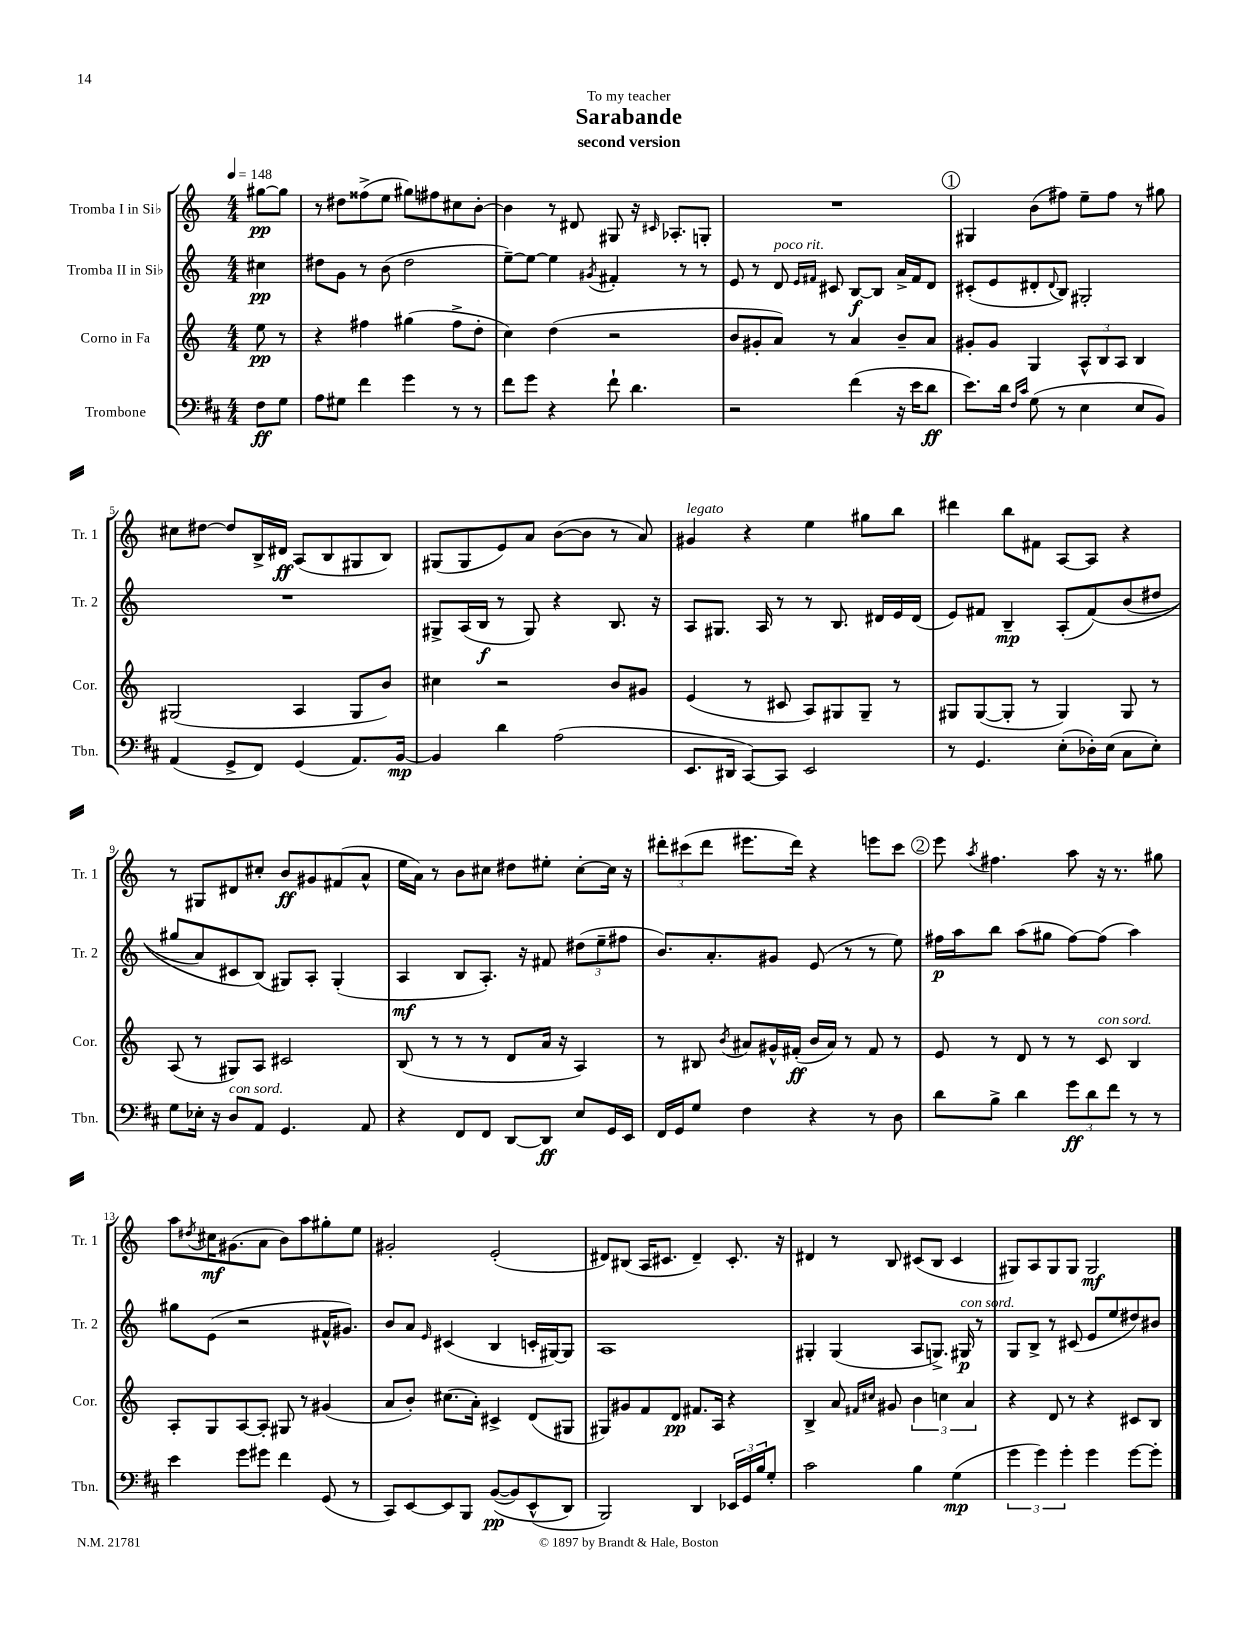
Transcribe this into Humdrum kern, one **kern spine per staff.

**kern	**kern	**kern	**kern
*staff4	*staff3	*staff2	*staff1
*clefF4	*clefG2	*clefG2	*clefG2
*k[f#c#]	*k[]	*k[]	*k[]
*M4/4	*M4/4	*M4/4	*M4/4
*MM148	*MM148	*MM148	*MM148
8F#\L	8ee\	4cc#\	[8gg#\L
8G\J	8r	.	8gg#\]J
=	=	=	=
8A\L	4r	8dd#\L	8r
8G#\J	.	8g\J	8dd#\L
4f#\	4ff#\	8r	(8ff##^\
.	.	(8b\	8ee\J
4g\	(4gg#\	2dd#\	8gg#\L)
.	.	.	8ff#\
8r	8ff#^\L	.	8cc#\
8r	8dd'\J	.	[8b'\J
=	=	=	=
8f#\L	4cc\)	[8ee~\L)	4b\]
8g\J	.	8ee\_J	.
4r	(4dd\	4ee\]	8r
.	.	.	8d#/
.	.	8qg#/	.
8f#`\	2r	4f#'/	8G#/
4.d\	.	.	16r
.	.	.	16qqc#/
.	.	.	8.A-'/L
.	.	8r	.
.	.	8r	8G'/J
=	=	=	=
2r	8b/L	8e/	1r
.	8g#'/	8r	.
.	8a/J)	8d/	.
.	.	16qqe/LL	.
.	.	16qqf#/JJ	.
.	8r	8c#/	.
(4f#\	4a/	[8B/L	.
.	.	8B/]J	.
16r	8b~/L	16a^/LL	.
16e\LK	.	16f#/J	.
8d\J	8a/J	8d/J	.
=	=	=	=
8.e\L)	8g#'/L	(8c#'/L	4G#/
.	8g#/J	8e/	.
16d\Jk	.	.	.
16qqF#/LL	.	.	.
16qqc#/JJ	.	.	.
(8G\	4G/	8d#'/	(8b\L
.	.	8qqd#/	.
8r	.	8B/J)	8ff#\J)
4E\	12A^^/L	2G#'/	8ee~\L
.	12B/	.	.
.	.	.	8ff#\J
.	12A/J	.	.
8E/L	4B/	.	8r
8BB/J)	.	.	8gg#\
=	=	=	=
(4AA/	(2G#/	1r	8cc#\L
.	.	.	[8dd#\J
8GG^/L	.	.	8dd#/]L
8FF#/J)	.	.	16B^/L
.	.	.	16d#/JJ
(4GG/	4A/	.	(8A/L
.	.	.	8B/
8.AA/L)	8G#/L	.	8G#/
.	8b/J)	.	8B/J)
[16BB/Jk	.	.	.
=	=	=	=
4BB/]	4cc#\	8G#^/L	(8G#/L
.	.	(16A/L	8G#/
.	.	16B/JJ	.
4d\	2r	8r	8e/)
.	.	8G#/)	8a/J
(2A\	.	4r	([8b\L
.	.	.	8b\]J
.	8b/L	8.B/	8r
.	8g#/J	.	8a/)
.	.	16r	.
=	=	=	=
8.EE/L	(4e/	8A/L	4g#/
.	.	8.G#/J	.
16DD#/Jk	.	.	.
[8CC#/L)	8r	.	4r
.	.	16A/	.
8CC#/]J	8c#/	8r	.
2EE/	8A/L)	8r	4ee\
.	8G#/	8.B/	.
.	8G#~/J	.	8gg#\L
.	.	16d#/LL	.
.	8r	16e/	8bb\J
.	.	(16d#/JJ	.
=	=	=	=
8r	8G#/L	8e/L)	4ddd#\
4.GG/	([8G#/	8f#/J	.
.	8G#'/]J	4B~/	8bb\L
.	8r	.	8f#\J
(8E'\L	4G#/)	(8A'/L	[8A/L
16D-'\L)	.	&(8f#/)	8A/]J
(16E\JJ	.	.	.
8C#\L	8G#/	(8b/	4r
8E'\J)	8r	8dd#/J	.
=	=	=	=
8G\L	(8A/	8gg#/L	8r
16E-'\Jk	8r	8a/)	8G#/L
16r	.	.	.
8D/L	8G#/L)	8c#/	8d#/
8AA/J	8A/J	(8B/J&)	8cc#'/J
4.GG/	2c#/	8G#/L)	8b/L
.	.	8A'/J	8g#/
.	.	(4G#'/	(8f#/
8AA/	.	.	8a^^/J
=	=	=	=
4r	(8B/	4A/	16ee\LL
.	.	.	16a\JJ)
.	8r	.	8r
8FF#/L	8r	8B/L	8b\L
8FF#/J	8r	8.A'/J)	8cc#\J
[8DD/L	8d/L	.	8dd#\L
.	.	16r	.
8DD/]J	16a/Jk	8f#/	8ee#'\J
.	16r	.	.
8E/L	4A/)	(12dd#\L	[8cc#'\L
.	.	12ee~\	.
16GG/L	.	.	16cc#\]Jk
.	.	12ff#\J	.
16EE/JJ	.	.	16r
=	=	=	=
16FF#/LL	8r	8.b/L)	12ddd#'\L
16GG/J	.	.	.
.	.	.	(12ccc#\
8G/J	8B#/	.	.
.	.	.	12ddd#\J
.	.	8.a'/	.
.	8qb/	.	.
4F#\	8a#/L	.	8.eee#\L
.	16g#^^/L	8g#/J	.
.	(16f#'/JJ	.	16ddd#\Jk)
4r	16b/LL	(8e/	4r
.	16a#/JJ)	.	.
.	8r	8r	.
8r	8f#/	8r	8eee\L
8D\	8r	8ee\)	8ccc#\J
=	=	=	=
8d\L	8e/	16ff#\LL	8eee\
.	.	16aa\J	.
.	.	.	8qaa/
8B^\J	8r	8bb\J	4.ff#\
4d\	8d/	(8aa\L	.
.	8r	8gg#\J	.
12g\L	8r	[8ff#\L)	8aa\
12d\	.	.	.
.	8c/	(8ff#\]J	16r
12f#\J	.	.	.
.	.	.	8.r
8r	4B/	4aa\)	.
8r	.	.	8gg#\
=	=	=	=
4e\	8A'/L	8gg#\L	8aa\L
.	.	.	8qdd#/
.	8G/	(8e\J	16cc#\K
.	.	.	(8.g#\
8g\L	[8A/	2r	.
8g#\J	8A'/]J	.	8a\J
4f#\	8G#/	.	8b\L)
.	8r	.	8aa\
(8GG/	(4g#/	16f#^^/LK	8gg#'\
.	.	8.g#/J)	.
8r	.	.	8ee\J
=	=	=	=
8CC#/L)	8a/L	8b/L	2g#'/
[8EE/	8b'/J)	8a/J	.
.	.	16qqe/	.
8EE/]	(8.cc#\L	(4c#/	.
8BBB/J	.	.	.
.	16a'\Jk)	.	.
&(([8BB/L	4c#^/	4B/	(2e'/
8BB/])	.	.	.
(8EE^^/	(8d/L	16c'/LL	.
.	.	[16G#/J)	.
8DD/J&)	8G#/J	8G#/]J	.
=	=	=	=
2BBB/)	8G#/L)	1A	8d#/L)
.	8g#/	.	(8B#/J
.	8f/	.	16A/LK
.	.	.	8.c#/J
.	8d/J	.	.
4DD/	8.f#/L	.	4d#~/)
.	16A/Jk	.	.
24EE-/LL	4r	.	8.c#'/
24GG/	.	.	.
24B/J	.	.	.
8G'/J	.	.	.
.	.	.	16r
=	=	=	=
2c#\	4B^/	4G#'/	4d#/
.	8a/	(4G#/	8r
.	16qqf#/LL	.	.
.	16qqcc#/JJ	.	.
.	8g#/	.	8B/
4B\	6b\	8A/L	(8c#/L
.	.	8.G^/J)	8B/J
.	6cc\	.	.
(4G\	.	.	4c#/
.	.	16G#/	.
.	6a/	.	.
.	.	8r	.
=	=	=	=
6g\	4r	8G/L	8G#/L)
.	.	8B^/J	8A/
6g\)	.	.	.
.	8d/	8r	8G#/
6g'\	.	.	.
.	8r	(8c#/	8G#/J
4g\	4r	8e/L	2G#/
.	.	8ee/	.
[8g\L	8c#/L	8dd#/)	.
8g'\]J	8B/J	8b#/J	.
==	==	==	==
*-	*-	*-	*-
